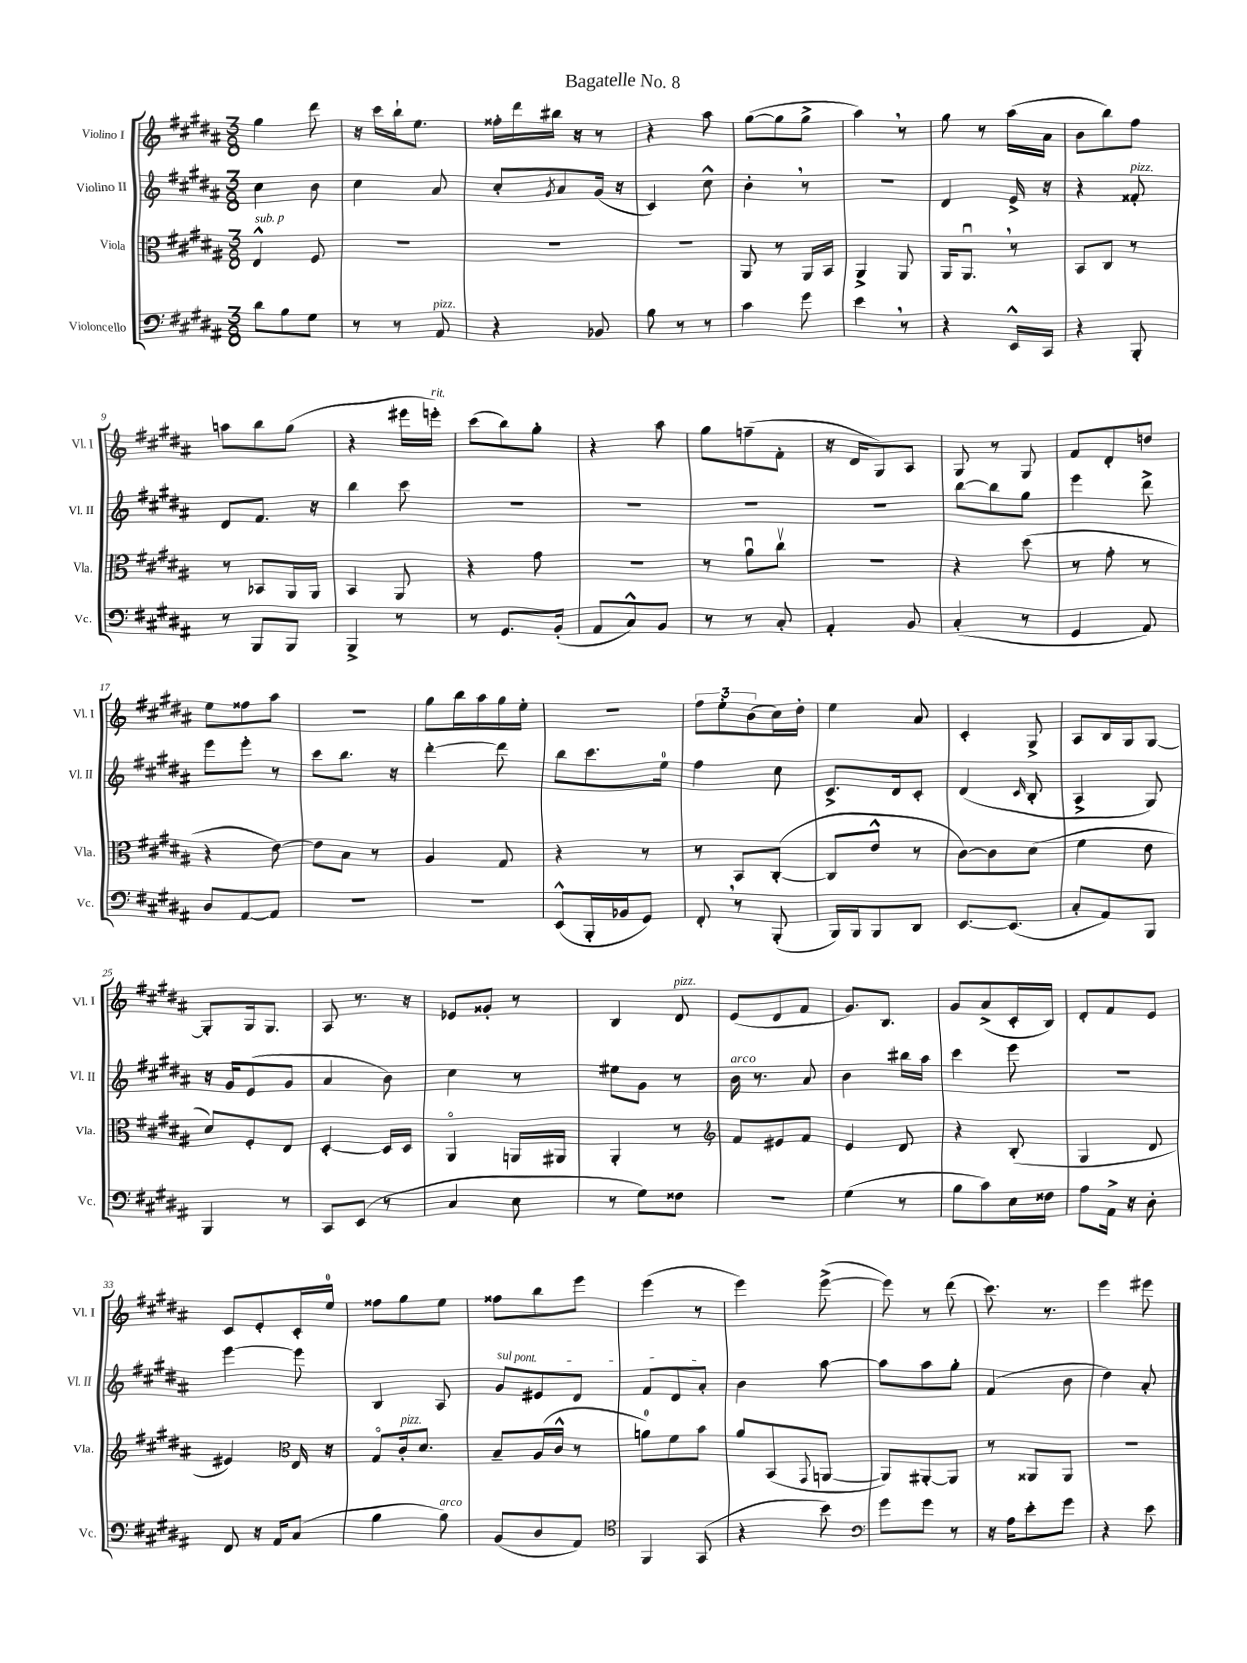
\header { title = "Bagatelle No. 8" }
<<
\new StaffGroup <<
\new Staff = "s0" \with { instrumentName = "Violino I" shortInstrumentName = "Vl. I" } {
    \clef treble \key b \major \numericTimeSignature \time 3/8
    gis''4 dis'''8 |
    r16 cis'''16 b''16-! e''8. |
    fisis''16-. dis'''16 bis''16 r16 r8 |
    r4 ais''8 |
    gis''8~( gis''8 gis''8-> |
    ais''4) \breathe r8 |
    gis''8 r8 ais''16( ais'16 |
    b'8 b''8) fis''8 |
    a''8 b''8 gis''8( |
    r4 eis'''16 e'''16-.^\markup { \italic "rit." }) |
    cis'''8( b''8) gis''8-. |
    r4 ais''8 |
    gis''8 f''8--( fis'8-. |
    r16 dis'16 gis8) ais8 |
    gis8 r8 gis8 |
    fis'8 dis'8-. d''8 |
    e''8 fisis''8 ais''8 |
    R4. |
    gis''8 b''16 ais''16 gis''16 e''16-. |
    R4. |
    \tuplet 3/2 { fis''8 e''8-. b'8( } cis''16) dis''16-. |
    e''4 ais'8 |
    cis'4-. gis8-> |
    ais8 b16 gis16 gis8~ |
    gis8-. gis16 gis8. |
    ais8 r8. r16 |
    ees'8 gisis'8-. r8 |
    b4 dis'8^\markup { \italic "pizz." } |
    e'8( dis'8 fis'8 |
    gis'8.) b8. |
    gis'8 ais'8->( cis'16-. b16) |
    dis'8-. fis'8 e'8 |
    cis'8 e'8-. cis'16-. e''16-0 |
    fisis''8 gis''8 e''8 |
    fisis''8 b''8 e'''8 |
    e'''4( r8 |
    e'''4) e'''8~->( |
    e'''8) r8 dis'''8( |
    cis'''8.) r8. |
    e'''4 eis'''8 \bar "|." |
}
\new Staff = "s1" \with { instrumentName = "Violino II" shortInstrumentName = "Vl. II" } {
    \clef treble \key b \major \numericTimeSignature \time 3/8
    cis''4 b'8 |
    cis''4 ais'8 |
    cis''8-. \acciaccatura { gis'8 } ais'8 gis'16( r16 |
    cis'4) cis''8-^ |
    b'4-. \breathe r8 |
    R4. |
    dis'4 e'16-> r16 |
    r4 fisis'8-.^\markup { \italic "pizz." } |
    dis'8 fis'8. r16 |
    b''4 cis'''8 |
    R4. |
    R4. |
    R4. |
    R4. |
    b''8~ b''8 gis''8 |
    e'''4 dis'''8-> |
    e'''8 e'''8-. r8 |
    cis'''8 b''8. r16 |
    dis'''4~-. dis'''8 |
    b''8 cis'''8. e''16-0 |
    fis''4 cis''8 |
    cis'8.-> dis'16 cis'8-. |
    dis'4( \grace { cis'16 } b8-. |
    ais4-> gis8) |
    r16 gis'16 e'8( gis'8 |
    ais'4 b'8) |
    cis''4 r8 |
    eis''8 gis'8 r8 |
    b'16^\markup { \italic "arco" } r8. ais'8 |
    b'4 bis''16 ais''16 |
    cis'''4 e'''8 |
    R4. |
    e'''4~ e'''8 |
    b4 ais8 |
    \once \override TextSpanner.bound-details.left.text = \markup { \italic "sul pont." } gis'8\startTextSpan eis'8 dis'8 |
    fis'8 dis'8 ais'8-.\stopTextSpan |
    b'4 ais''8~ |
    ais''8 ais''8 gis''8-. |
    fis'4( b'8 |
    dis''4) ais'8-. \bar "|." |
}
\new Staff = "s2" \with { instrumentName = "Viola" shortInstrumentName = "Vla." } {
    \clef alto \key b \major \numericTimeSignature \time 3/8
    e4-^^\markup { \italic "sub. p" } fis8 |
    R4. |
    R4. |
    R4. |
    ais,8 r8 ais,16 b,16 |
    ais,4-> ais,8 |
    ais,16 ais,8.\downbow \breathe r8 |
    b,8 cis8 r8 |
    r8 bes,8 ais,16 ais,16 |
    b,4 ais,8 |
    r4 gis'8 |
    R4. |
    r8 ais'8\downbow cis''8\upbow |
    R4. |
    r4 dis''8( |
    r8 gis'8-. r8 |
    r4 e'8~) |
    e'8 b8 r8 |
    ais4 gis8 |
    r4 r8 |
    r8 b,8 cis8~-.( |
    cis8 e'8-^ r8 |
    cis'8~) cis'8 dis'8( |
    fis'4 e'8 |
    dis'8) fis8-. e8 |
    dis4~-. dis16 dis16 |
    ais,4\flageolet a,16 ais,16 |
    ais,4-. r8 |
    \clef treble fis'8 eis'8 fis'8 |
    e'4 dis'8 |
    r4 b8-.( |
    gis4 dis'8 |
    eis'4) \clef alto e16 r16 |
    gis8\flageolet cis'16-.^\markup { \italic "pizz." } dis'8. |
    b8-- ais16( cis'16-^ r8 |
    a'8-0) fis'8 b'8 |
    ais'8 b,8( \appoggiatura { gis,8 } a,8~ |
    a,8) ais,8~-. ais,8 |
    r8 aisis,8 aisis,8 |
    R4. \bar "|." |
}
\new Staff = "s3" \with { instrumentName = "Violoncello" shortInstrumentName = "Vc." } {
    \clef bass \key b \major \numericTimeSignature \time 3/8
    dis'8 b8 gis8 |
    r8 r8 ais,8^\markup { \italic "pizz." } |
    r4 bes,8 |
    b8 r8 r8 |
    cis'4 gis'8 |
    e'4 \breathe r8 |
    r4 e,16-^ cis,16 |
    r4 b,,8-. |
    r8 b,,8 b,,8 |
    b,,4-> r8 |
    r8 gis,8. b,16-.( |
    ais,8 cis8-^) b,8 |
    r8 r8 cis8-. |
    ais,4-. b,8 |
    cis4-.( r8 |
    gis,4 ais,8) |
    dis8 ais,8~ ais,8 |
    R4. |
    r4. |
    e,8-^( b,,16-. bes,16 gis,8) |
    fis,8-. \breathe r8 b,,8-.( |
    b,,16) b,,16 b,,8 dis,8 |
    e,8.~ e,8.( |
    cis8-. ais,8) b,,8 |
    b,,4 r8 |
    cis,8 e,8( r8 |
    cis4 e8 |
    r8 gis8) fisis8 |
    R4. |
    gis4( r8 |
    b8 cis'8) e16 fisis16 |
    ais8 ais,16-> r16 dis8-. |
    fis,8 r16 ais,16 cis8( |
    b4 b8^\markup { \italic "arco" }) |
    b,8( dis8 ais,8) |
    \clef tenor fis,4 gis,8( |
    r4 b'8) |
    \clef bass gis'8 gis'8 r8 |
    r16 ais16 e'8-. gis'8 |
    r4 e'8 \bar "|." |
}
>>
>>
